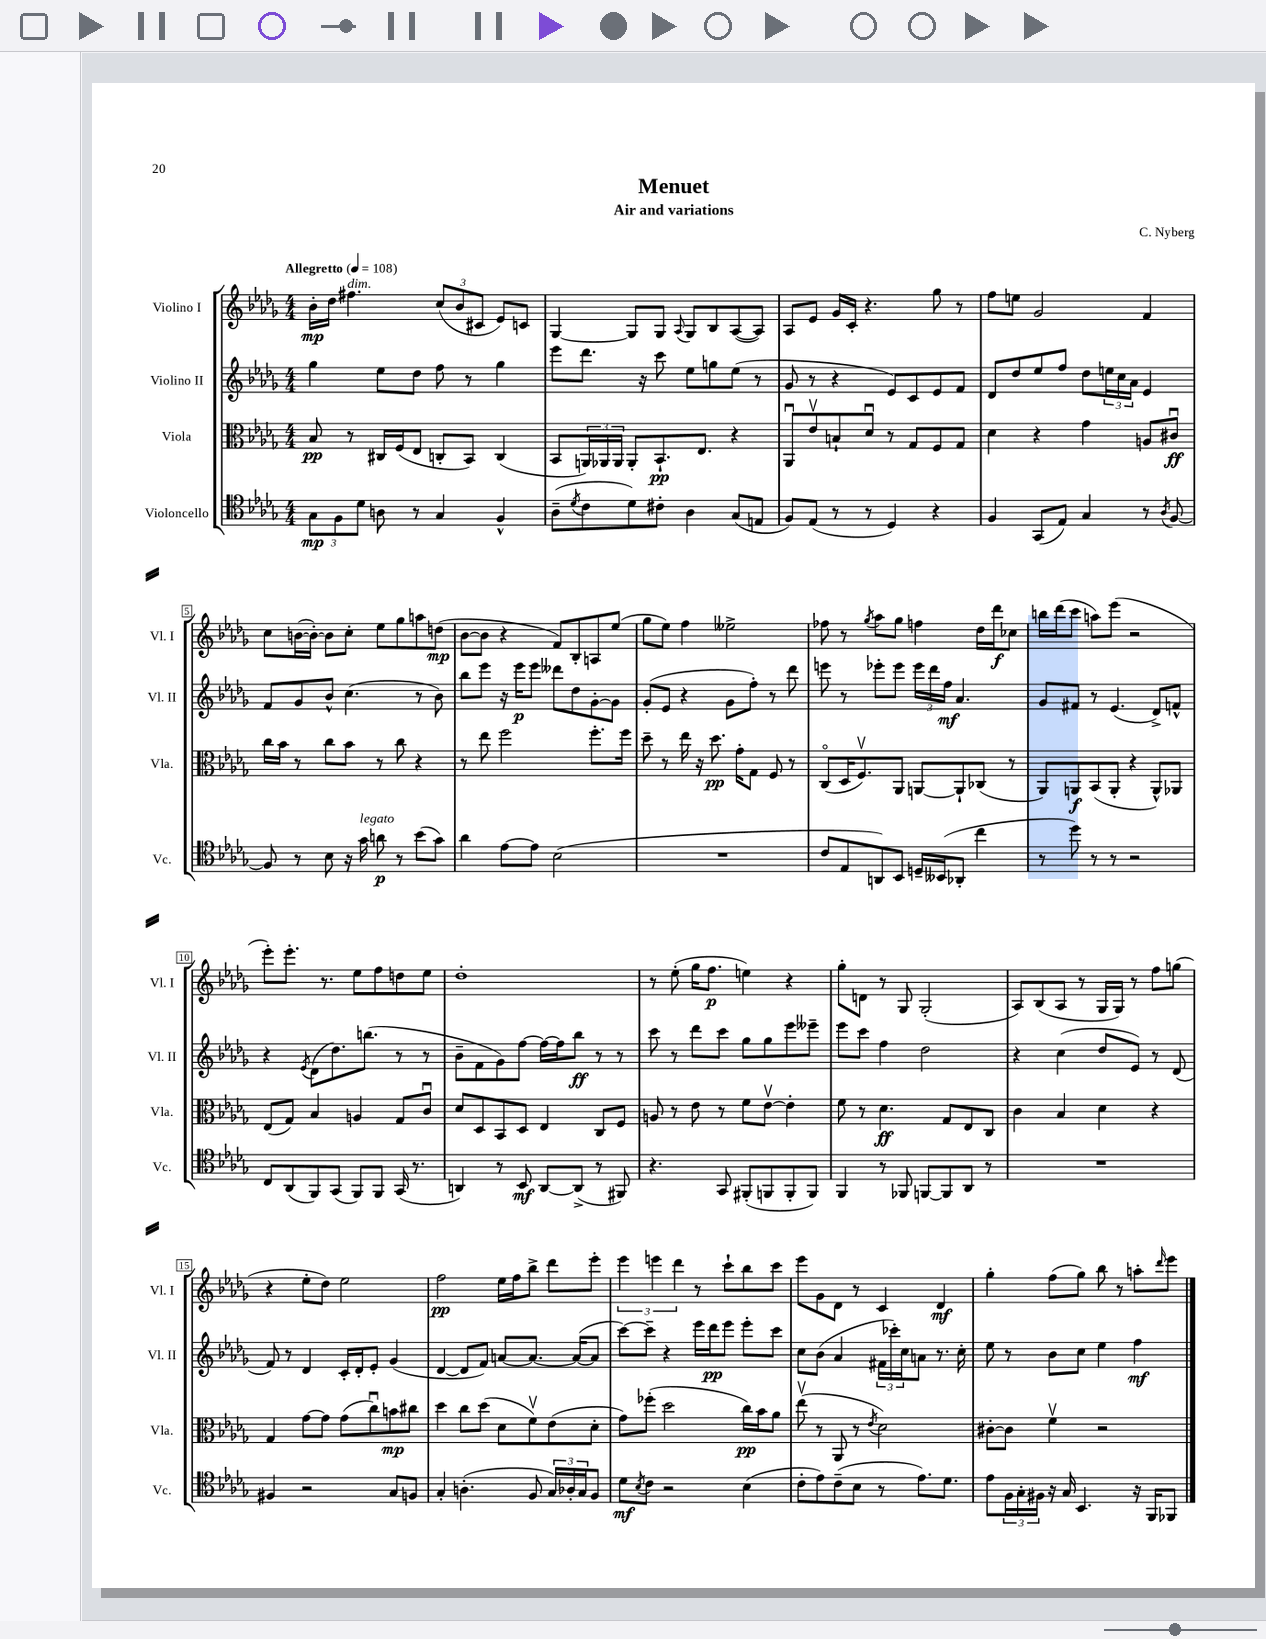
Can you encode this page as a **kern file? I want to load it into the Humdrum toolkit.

**kern	**dynam	**kern	**dynam	**kern	**dynam	**kern	**dynam
*part4	*part4	*part3	*part3	*part2	*part2	*part1	*part1
*staff4	*staff4	*staff3	*staff3	*staff2	*staff2	*staff1	*staff1
*I"Violoncello	*	*I"Viola	*	*I"Violino II	*	*I"Violino I	*
*I'Vc.	*	*I'Vla.	*	*I'Vl. II	*	*I'Vl. I	*
*clefC4	*	*clefC3	*	*clefG2	*	*clefG2	*
*k[b-e-a-d-g-]	*	*k[b-e-a-d-g-]	*	*k[b-e-a-d-g-]	*	*k[b-e-a-d-g-]	*
*M4/4	*	*M4/4	*	*M4/4	*	*M4/4	*
*MM108	*	*MM108	*	*MM108	*	*MM108	*
=1	=1	=1	=1	=1	=1	=1	=1
!	!	!	!	!	!	!LO:TX:a:B:t=Allegretto	!
12G-\L	mp	8B-/	pp	4gg-\	.	16b-'\LL	mp
.	.	.	.	.	.	16dd-\JJ	.
12F\	.	.	.	.	.	.	.
!	!	!	!	!	!	!LO:TX:a:i:t=dim.	!
.	.	8r	.	.	.	4.ff#X\	.
12d-\J	.	.	.	.	.	.	.
8An\	.	16C#X/LL	.	8ee-\L	.	.	.
.	.	(16F/J	.	.	.	.	.
8r	.	8E-/J	.	8dd-\J	.	.	.
4G-/	.	8Cn'/L	.	8ff\	.	(12cc/L	.
.	.	.	.	.	.	12b-/	.
.	.	8BB-/J)	.	8r	.	.	.
.	.	.	.	.	.	12c#X/J	.
4F^^/	.	(4C/	.	4gg-\	.	8e-/L)	.
.	.	.	.	.	.	8cn/J	.
=2	=2	=2	=2	=2	=2	=2	=2
(8A-~\L	.	8BB-/L	.	8eee-\L	.	[4G-/	.
8qd-/	.	.	.	.	.	.	.
8c\	.	24AAn/L)	.	8.ddd-\J	.	.	.
.	.	24AA-X/	.	.	.	.	.
.	.	24AA-/JJ	.	.	.	.	.
8d-\)	.	8AA-'/L	.	.	.	8G-/L]	.
.	.	.	.	16r	.	.	.
8c#X'\J	.	8.BB-`/	pp	8ccc\	.	8G-/J	.
.	.	.	.	.	.	8qqA-/	.
4A-\	.	.	.	8ee-\L	.	8G-/L	.
.	.	8.E-/J	.	.	.	.	.
.	.	.	.	8ggn\	.	8B-/	.
(8G-/L	.	4r	.	(8ee-\J	.	([8A-/	.
8En/J	.	.	.	8r	.	8A-/J])	.
=3	=3	=3	=3	=3	=3	=3	=3
8F/L)	.	8AA-u/L	.	8g-/	.	8A-/L	.
(8E-/J	.	8e-v/	.	8r	.	8e-/J	.
8r	.	8Bn`/	.	4r	.	16g-/LL	.
.	.	.	.	.	.	16c'/JJ	.
8r	.	8d-u/J	.	.	.	4.r	.
4D-/)	.	8r	.	8e-/L)	.	.	.
.	.	8G-/L	.	8c/	.	.	.
4r	.	8F/	.	8e-/	.	8gg-\	.
.	.	8G-/J	.	8f/J	.	8r	.
=4	=4	=4	=4	=4	=4	=4	=4
4F/	.	4d-\	.	8d-/L	.	8ff\L	.
.	.	.	.	8dd-/	.	8een\J	.
(8GG-/L	.	4r	.	8ee-/	.	2g-/	.
8E-/J)	.	.	.	8ff/J	.	.	.
4G-/	.	4g-\	.	8dd-\L	.	.	.
.	.	.	.	24een\L	.	.	.
.	.	.	.	24cc\	.	.	.
.	.	.	.	24a-\JJ	.	.	.
8r	.	8An/L	.	4e-/	.	4f/	.
8qA-/	.	.	.	.	.	.	.
[8F/	.	8c#Xu/J	ff	.	.	.	.
!!LO:LB:g=z
=5	=5	=5	=5	=5	=5	=5	=5
8F/]	.	16cc\LL	.	8f/L	.	8cc\L	.
.	.	16b-\JJ	.	.	.	.	.
8r	.	8r	.	8g-/	.	([16bn\L	.
.	.	.	.	.	.	16b'\JJ_)	.
8B-\	.	8cc\L	.	8b-^^/J	.	8b\L]	.
16r	.	8b-\J	.	(4.cc\	.	8cc'\J	.
!LO:TX:a:i:t=legato	!	!	!	!	!	!	!
16g-\	.	.	.	.	.	.	.
8an\	p	8r	.	.	.	8ee-\L	.
8r	.	8cc\	.	.	.	8gg-\	.
(8b-\L	.	4r	.	8r	.	8aan\	.
8g-\J)	.	.	.	8b-\)	.	(8ddn\J	mp
=6	=6	=6	=6	=6	=6	=6	=6
4a-\	.	8r	.	8bb-\L	.	[8b-\L	.
.	.	8ee-\	.	8eee-\J	.	8b-\J]	.
[8e-\L	.	2ff\	.	16r	.	4r	.
.	.	.	.	16eee-\KL	p	.	.
8e-\J]	.	.	.	8eee-\J	.	.	.
(2B-\	.	.	.	8ddd--X\L	.	8f/L)	.
.	.	.	.	8dd-\	.	8B-'/	.
.	.	8.ff'\L	.	[8g-'\	.	8An/	.
.	.	.	.	8g-\J]	.	(8ee-/J	.
.	.	16ff\Jk	.	.	.	.	.
=7	=7	=7	=7	=7	=7	=7	=7
1r	.	8dd-~\	.	(8g-'/L	.	8gg-\L	.
.	.	8r	.	8e-/J	.	8ee-\J)	.
.	.	16ee-\	.	4r	.	4ff\	.
.	.	16r	.	.	.	.	.
.	.	8.dd-\	pp	.	.	.	.
.	.	.	.	8g-\L	.	2ee--X^\	.
.	.	16g-'\KL	.	.	.	.	.
.	.	8G-\J	.	8ff'\J)	.	.	.
.	.	8F/	.	8r	.	.	.
.	.	8r	.	8ddd-\	.	.	.
=8	=8	=8	=8	=8	=8	=8	=8
8c/L	.	(8C/L	.	8eeen\	.	8ff-X\	.
8E-/	.	16D-/K	.	8r	.	8r	.
.	.	8.Fv/)	.	.	.	.	.
.	.	.	.	.	.	8qgg-/	.
8AAn/)	.	.	.	8eee-X'\L	.	8aa-\L	.
8BB-/J	.	8AA-/J	.	8eee-\J	.	8gg-\J	.
16Dn~/LL	.	[8AAn/L	.	24eee-\LL	.	4ffn\	.
.	.	.	.	24ddd-\	.	.	.
(16BB--X/J	.	.	.	.	.	.	.
.	.	.	.	24ff\JJ	mf	.	.
8AA-X'/J	.	8AA`/]	.	4.a-/	.	.	.
4cc\	.	(8C-X/J	.	.	.	16dd-\LL	.
.	.	.	.	.	.	16ddd-\J	f
.	.	8r	.	.	.	8cc-X\J	.
=9	=9	=9	=9	=9	=9	=9	=9
8r	.	8AA-/L)	.	8g-/L	.	16bbn\LL	.
.	.	.	.	.	.	(16ddd-\J	.
8dd-\)	.	8AAn/	f	8f#X/J	.	8ccc\J	.
8r	.	(8BB-/	.	8r	.	8aan\L)	.
8r	.	8AA'/J	.	(4.e-/	.	(8eee-\J	.
2r	.	4r	.	.	.	2r	.
.	.	8AA^^/L)	.	8d-^/L)	.	.	.
.	.	8AA-X/J	.	8fn^^/J	.	.	.
!!LO:LB:g=z
=10	=10	=10	=10	=10	=10	=10	=10
8C/L	.	(8E-/L	.	4r	.	8eee-'\L)	.
(8AA-/	.	8G-/J)	.	.	.	8.eee-'\J	.
.	.	.	.	8qe-/	.	.	.
8FF/)	.	4B-/	.	(8d-\L	.	.	.
.	.	.	.	.	.	8.r	.
(8GG-/J	.	.	.	8.dd-\)	.	.	.
8FF/L)	.	4An/	.	.	.	8ee-\L	.
.	.	.	.	(8.bbn\J	.	.	.
8FF/J	.	.	.	.	.	8ff\	.
(16GG-/	.	8G-/L	.	8r	.	8ddn\	.
8.r	.	.	.	.	.	.	.
.	.	8cu/J	.	8r	.	8ee-\J	.
=11	=11	=11	=11	=11	=11	=11	=11
4AAn/)	.	8d-/L	.	8b-~\L	.	1dd-'	.
.	.	8D-/	.	8f\	.	.	.
8r	.	8BB-/	.	8g-\)	.	.	.
8BB-/	mf	8D-/J	.	[8ff\J	.	.	.
[8AA/L	.	4E-/	.	16ff\LL_	.	.	.
.	.	.	.	16ff\J]	.	.	.
(8AA^/J]	.	.	.	8bb-\J	ff	.	.
8r	.	8C/L	.	8r	.	.	.
8FF#X/)	.	8F/J	.	8r	.	.	.
=12	=12	=12	=12	=12	=12	=12	=12
4.r	.	8An/	.	8ccc\	.	8r	.
.	.	8r	.	8r	.	(8ee-'\	.
.	.	8e-\	.	8ddd-\L	.	16gg-\KL	.
.	.	.	.	.	.	8.ff\J	p
8GG-/	.	8r	.	8ccc\J	.	.	.
(8FF#X'/L	.	8f\L	.	8gg-\L	.	4een\)	.
8FFn/	.	[8e-v\J	.	8gg-\	.	.	.
8FF'/	.	4e-'\]	.	8eee-\	.	4r	.
8FF/J)	.	.	.	8eee--X~\J	.	.	.
=13	=13	=13	=13	=13	=13	=13	=13
4FF/	.	8f\	.	8eee-\L	.	8gg-'\L	.
.	.	8r	.	8ccc\J	.	8dn\J	.
8r	.	4.d-\	ff	4ff\	.	8r	.
8FF-X/	.	.	.	.	.	8G-/	.
[8FFn/L	.	.	.	2dd-\	.	(2G-'/	.
8FF/]	.	8G-/L	.	.	.	.	.
8AA-/J	.	8E-/	.	.	.	.	.
8r	.	8C/J	.	.	.	.	.
=14	=14	=14	=14	=14	=14	=14	=14
1r	.	4c\	.	4r	.	8A-/L)	.
.	.	.	.	.	.	(8B-/	.
.	.	4B-/	.	(4cc\	.	8A-/J	.
.	.	.	.	.	.	8r	.
.	.	4d-\	.	8dd-/L	.	16G-/LL	.
.	.	.	.	.	.	16G-/JJ)	.
.	.	.	.	8e-/J)	.	8r	.
.	.	4r	.	8r	.	8ff\L	.
.	.	.	.	(8d-/	.	(8ggn\J	.
!!LO:LB:g=z
=15	=15	=15	=15	=15	=15	=15	=15
4F#X/	.	4G-/	.	8f/)	.	4r	.
.	.	.	.	8r	.	.	.
2r	.	[8g-\L	.	4d-/	.	8ee-'\L	.
.	.	8g-\J]	.	.	.	8dd-\J)	.
.	.	(8g-\L	.	16c'/LL	.	2ee-\	.
.	.	.	.	16d-'/J	.	.	.
.	.	8ccu\)	.	8e-'/J	.	.	.
8G-/L	.	8bn\	mp	(4g-/	.	.	.
8Fn/J	.	8cc#X\J	.	.	.	.	.
=16	=16	=16	=16	=16	=16	=16	=16
4G-'/	.	4dd-\	.	[4d-/	.	2ff\	pp
(4.An'\	.	8cc\L	.	8d-/L]	.	.	.
.	.	(8dd-\J	.	8f/J)	.	.	.
.	.	8d-\L	.	[8an/L	.	16ee-\LL	.
.	.	.	.	.	.	16ff\J	.
8F/	.	8fv\)	.	8.a/J_	.	8bb-^\J	.
24G-/LL)	.	(8e-\	.	.	.	8ddd-\L	.
24A-X'/	.	.	.	.	.	.	.
.	.	.	.	(16a/KL_	.	.	.
24G-/J	.	.	.	.	.	.	.
8F/J	.	8d-'\J	.	8a/J]	.	8eee-'\J	.
=17	=17	=17	=17	=17	=17	=17	=17
8d-\L	mf	8g-\L)	.	[8ccc\L)	.	6eee-\	.
8qB-/	.	.	.	.	.	.	.
8c\J	.	(8ff-X'\J	.	8ccc~\J]	.	.	.
.	.	.	.	.	.	6eeen\	.
2r	.	2dd-\	.	4r	.	.	.
.	.	.	.	.	.	6ddd-\	.
.	.	.	.	16eee-\LL	.	8r	.
.	.	.	.	16ddd-\J	pp	.	.
.	.	.	.	8eee-\J	.	8ccc`\L	.
(4B-\	.	16cc\LL)	pp	8eee-'\L	.	8bb-\	.
.	.	16b-\J	.	.	.	.	.
.	.	8a-\J	.	8ccc\J	.	8ccc\J	.
=18	=18	=18	=18	=18	=18	=18	=18
8c'\L	.	(8ee-v\	.	8cc\L	.	8eee-\L	.
8e-\)	.	8r	.	(8b-\J	.	8g-\	.
(8c~\	.	8AA-/	.	4a-/	.	8d-\J	.
8B-\J	.	8r	.	.	.	8r	.
.	.	8qe-/	.	.	.	.	.
8r	.	2d-\)	.	24f#X\LL	.	4c/	.
.	.	.	.	24ccc-X'\)	.	.	.
.	.	.	.	24cc\J	.	.	.
8.e-\L)	.	.	.	8an\J	.	.	.
.	.	.	.	8.r	.	4d-/	mf
8.d-\J	.	.	.	.	.	.	.
.	.	.	.	16cc'\	.	.	.
=19	=19	=19	=19	=19	=19	=19	=19
8e-\L	.	[8c#X'\L	.	8ee-\	.	4gg-'\	.
24F\L	.	8c#\J]	.	8r	.	.	.
24G-'\	.	.	.	.	.	.	.
24F#X\JJ	.	.	.	.	.	.	.
16r	.	4fv\	.	8b-\L	.	(8ff\L	.
16G-/	.	.	.	.	.	.	.
4.BB-/	.	.	.	8cc\J	.	8gg-\J)	.
.	.	2r	.	4ee-\	.	8bb-\	.
.	.	.	.	.	.	8r	.
16r	.	.	.	4ff\	mf	8aan'\L	.
16FF/KL	.	.	.	.	.	.	.
.	.	.	.	.	.	16qqddd-/	.
8FF-X/J	.	.	.	.	.	8eee-\J	.
==	==	==	==	==	==	==	==
*-	*-	*-	*-	*-	*-	*-	*-
